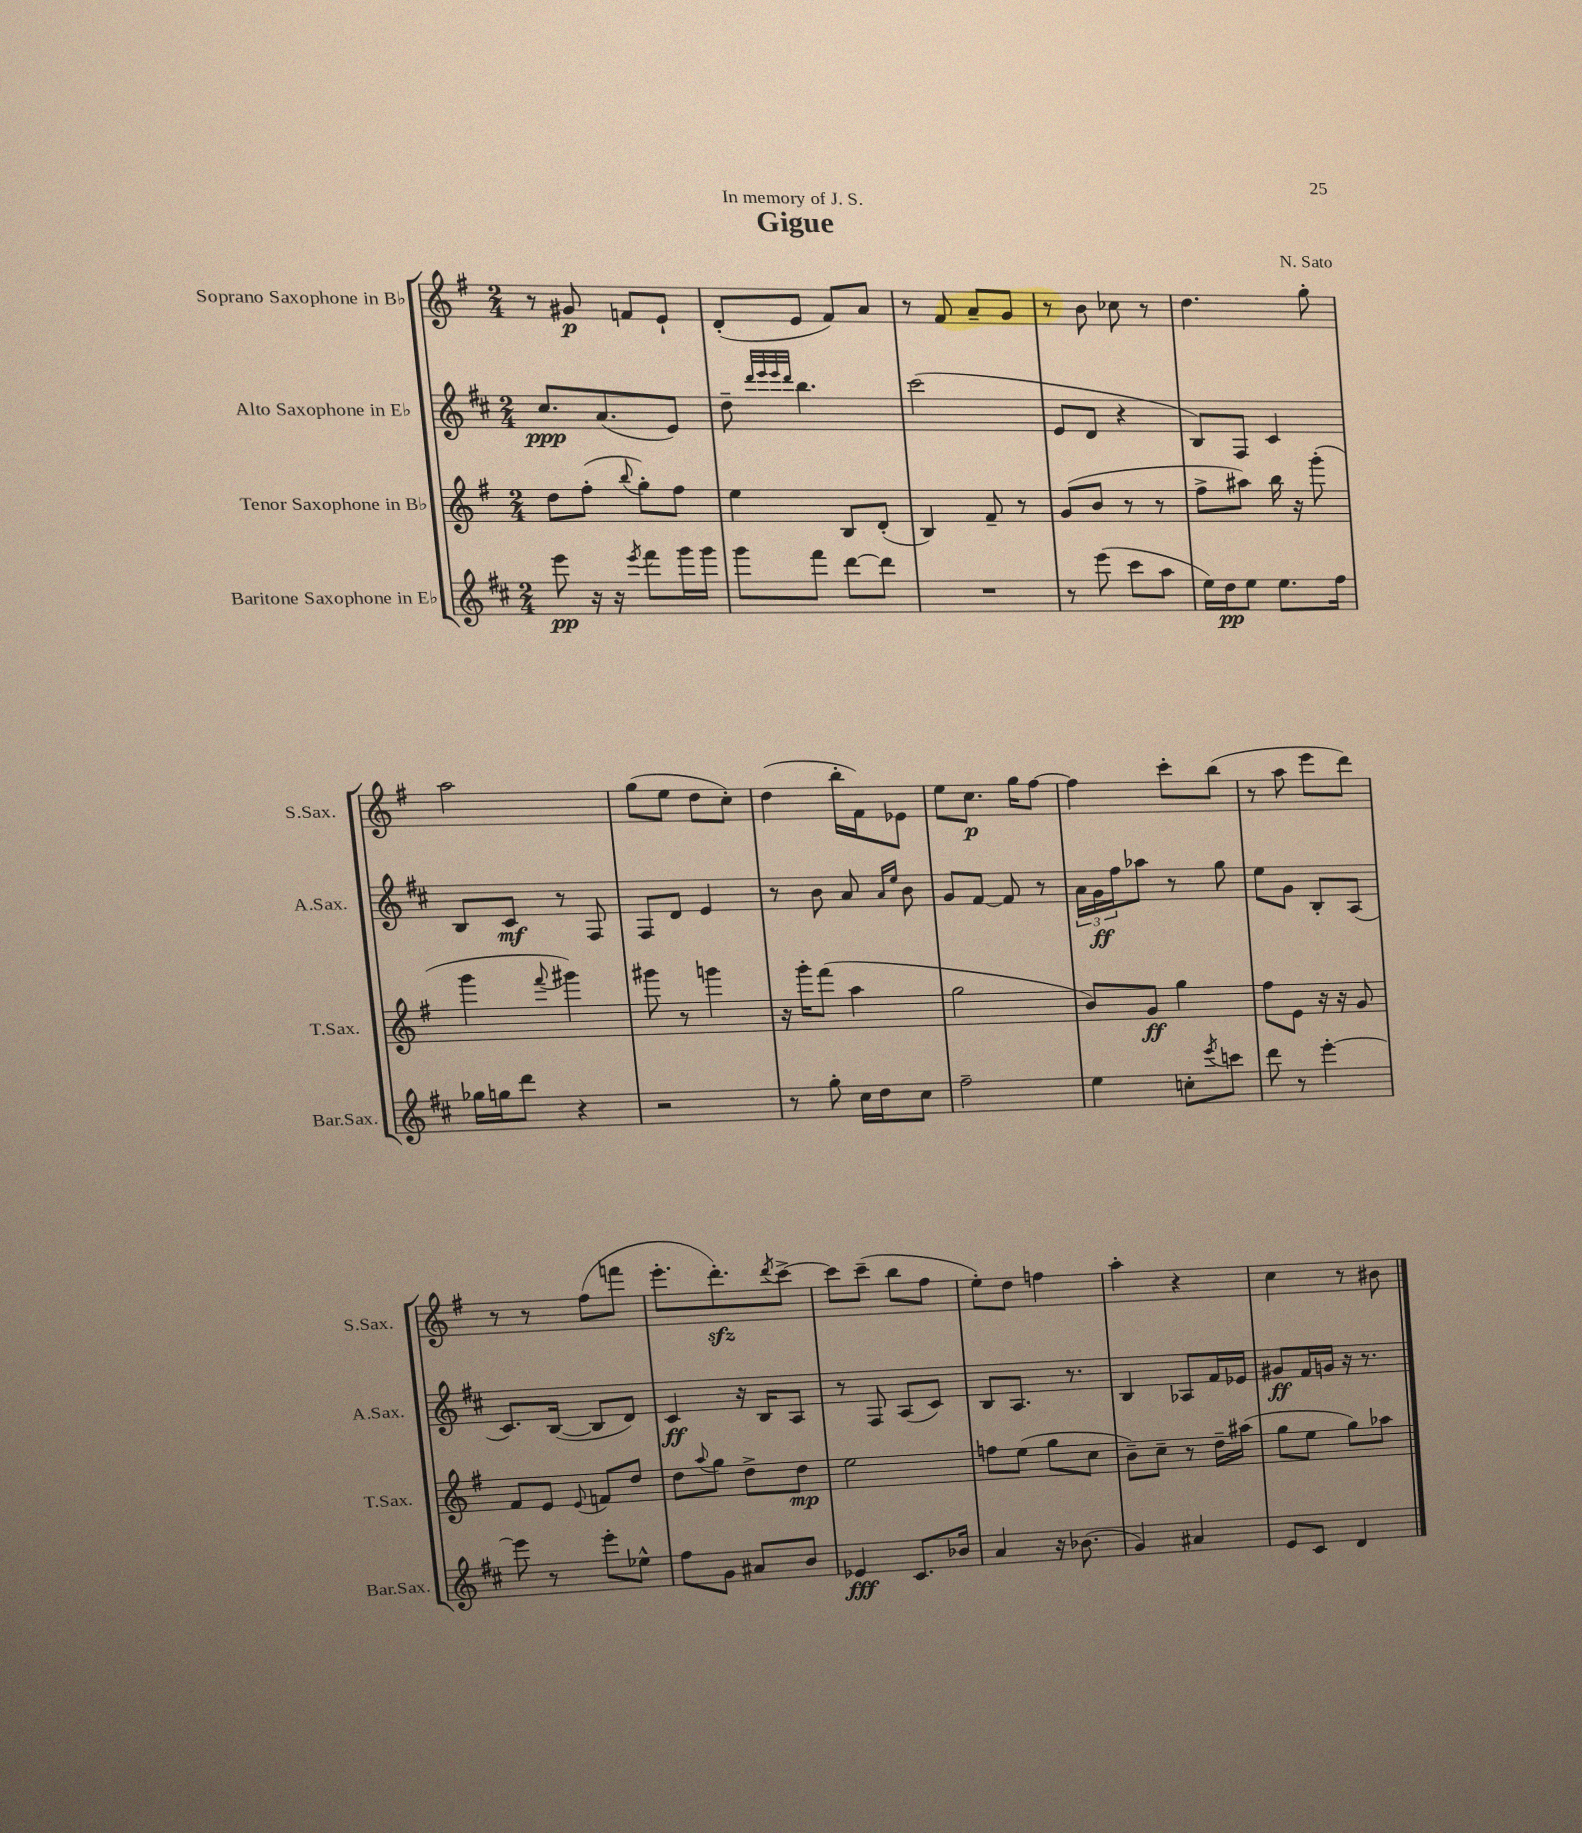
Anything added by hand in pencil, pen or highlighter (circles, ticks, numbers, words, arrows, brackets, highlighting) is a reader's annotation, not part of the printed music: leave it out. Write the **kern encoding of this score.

**kern	**kern	**kern	**kern
*staff4	*staff3	*staff2	*staff1
*clefG2	*clefG2	*clefG2	*clefG2
*k[f#c#]	*k[f#]	*k[f#c#]	*k[f#]
*M2/4	*M2/4	*M2/4	*M2/4
8eee	8dd	8.cc#	8r
16r	(8ff#'	.	8g#
16r	.	(8.a	.
8qeee	8qqbb	.	.
8fff#	8gg')	.	8f
16ggg	8ff#	8e)	8e`
16ggg	.	.	.
=	=	=	=
8ggg	4ee	8dd~	(8d'
.	.	32qqddd	.
.	.	32qqeee	.
.	.	32qqeee	.
.	.	32qqddd	.
8fff#	.	4.bb	8e
[8ddd	8B	.	8f#)
8ddd]	(8d'	.	8a
=	=	=	=
2r	4B)	(2ccc#	8r
.	.	.	8f#
.	8f#~	.	8a~
.	8r	.	8g
=	=	=	=
8r	(8g	8e	8r
(8eee	8b	8d	8b
8ccc#	8r	4r	8cc-
8aa	8r	.	8r
=	=	=	=
16ee)	8ff#^	8B)	4.dd
16dd	.	.	.
8ee	8aa#)	8F#	.
8.ee	16bb	4c#	.
.	16r	.	.
.	(8ggg'	.	8gg'
16ff#	.	.	.
=	=	=	=
16gg-	4ggg	8B	2aa
16gg	.	.	.
8ddd	.	8c#	.
.	8qqfff#	.	.
4r	4ggg#)	8r	.
.	.	8F#	.
=	=	=	=
2r	8ggg#	8F#	(8gg
.	8r	8d	8ee
.	4ggg	4e	8dd
.	.	.	8cc')
=	=	=	=
8r	16r	8r	(4dd
.	16ggg'	.	.
8gg'	(8fff#	8b	.
16cc#	4aa	8a	16bb'
16dd	.	.	16f#)
.	.	16qqa	.
.	.	16qqee	.
8cc#	.	8b	8e-
=	=	=	=
2ff#~	2gg	8g	8ee
.	.	[8f#	8.cc
.	.	8f#]	.
.	.	.	16gg
.	.	8r	[8ff#
=	=	=	=
4ee	8b)	24a	4ff#]
.	.	24g	.
.	.	24ff#	.
.	8g	8aa-	.
8cc'	4gg	8r	8ccc'
8qeee	.	.	.
8ccc	.	8gg	(8bb
=	=	=	=
8ddd	8ff#	8ee	8r
8r	8e	8g	8aa
[4eee'	16r	8B'	8eee
.	16r	.	.
.	8g	(8A	8ddd)
=	=	=	=
8eee]	8f#	8.c#)	8r
8r	8e	.	8r
.	.	([16B	.
.	8qqe	.	.
8eee'	8f	8B]	(8ff#
8ee-^^	8dd	8d)	8fff
=	=	=	=
8ff#	8dd	4c#	8.eee'
.	8qqaa	.	.
8g	8gg	.	.
.	.	.	8.ddd')
8a#	8dd^	16r	.
.	.	16B	.
.	.	.	8qddd
8b	8dd	8A	[8ccc^
=	=	=	=
4e-	2ee	8r	8ccc]
.	.	8F#	(8ccc~
8.c#	.	(8A	8bb
.	.	8c#)	8ff#
16b-	.	.	.
=	=	=	=
4a	8ff	8B	8ee')
.	(8ee	8.A	8dd
16r	8gg	.	4ff
(8.b-	.	8.r	.
.	8cc	.	.
=	=	=	=
4g)	8b~)	4B	4aa'
.	8cc~	.	.
4a#	8r	8A-	4r
.	16dd~	16f#	.
.	(16aa#	16e-	.
=	=	=	=
8e	8gg	8g#	4cc
8c#	8ee	16f#	.
.	.	16g	.
4d	8gg)	16r	8r
.	.	8.r	.
.	8aa-	.	8b#
==	==	==	==
*-	*-	*-	*-
